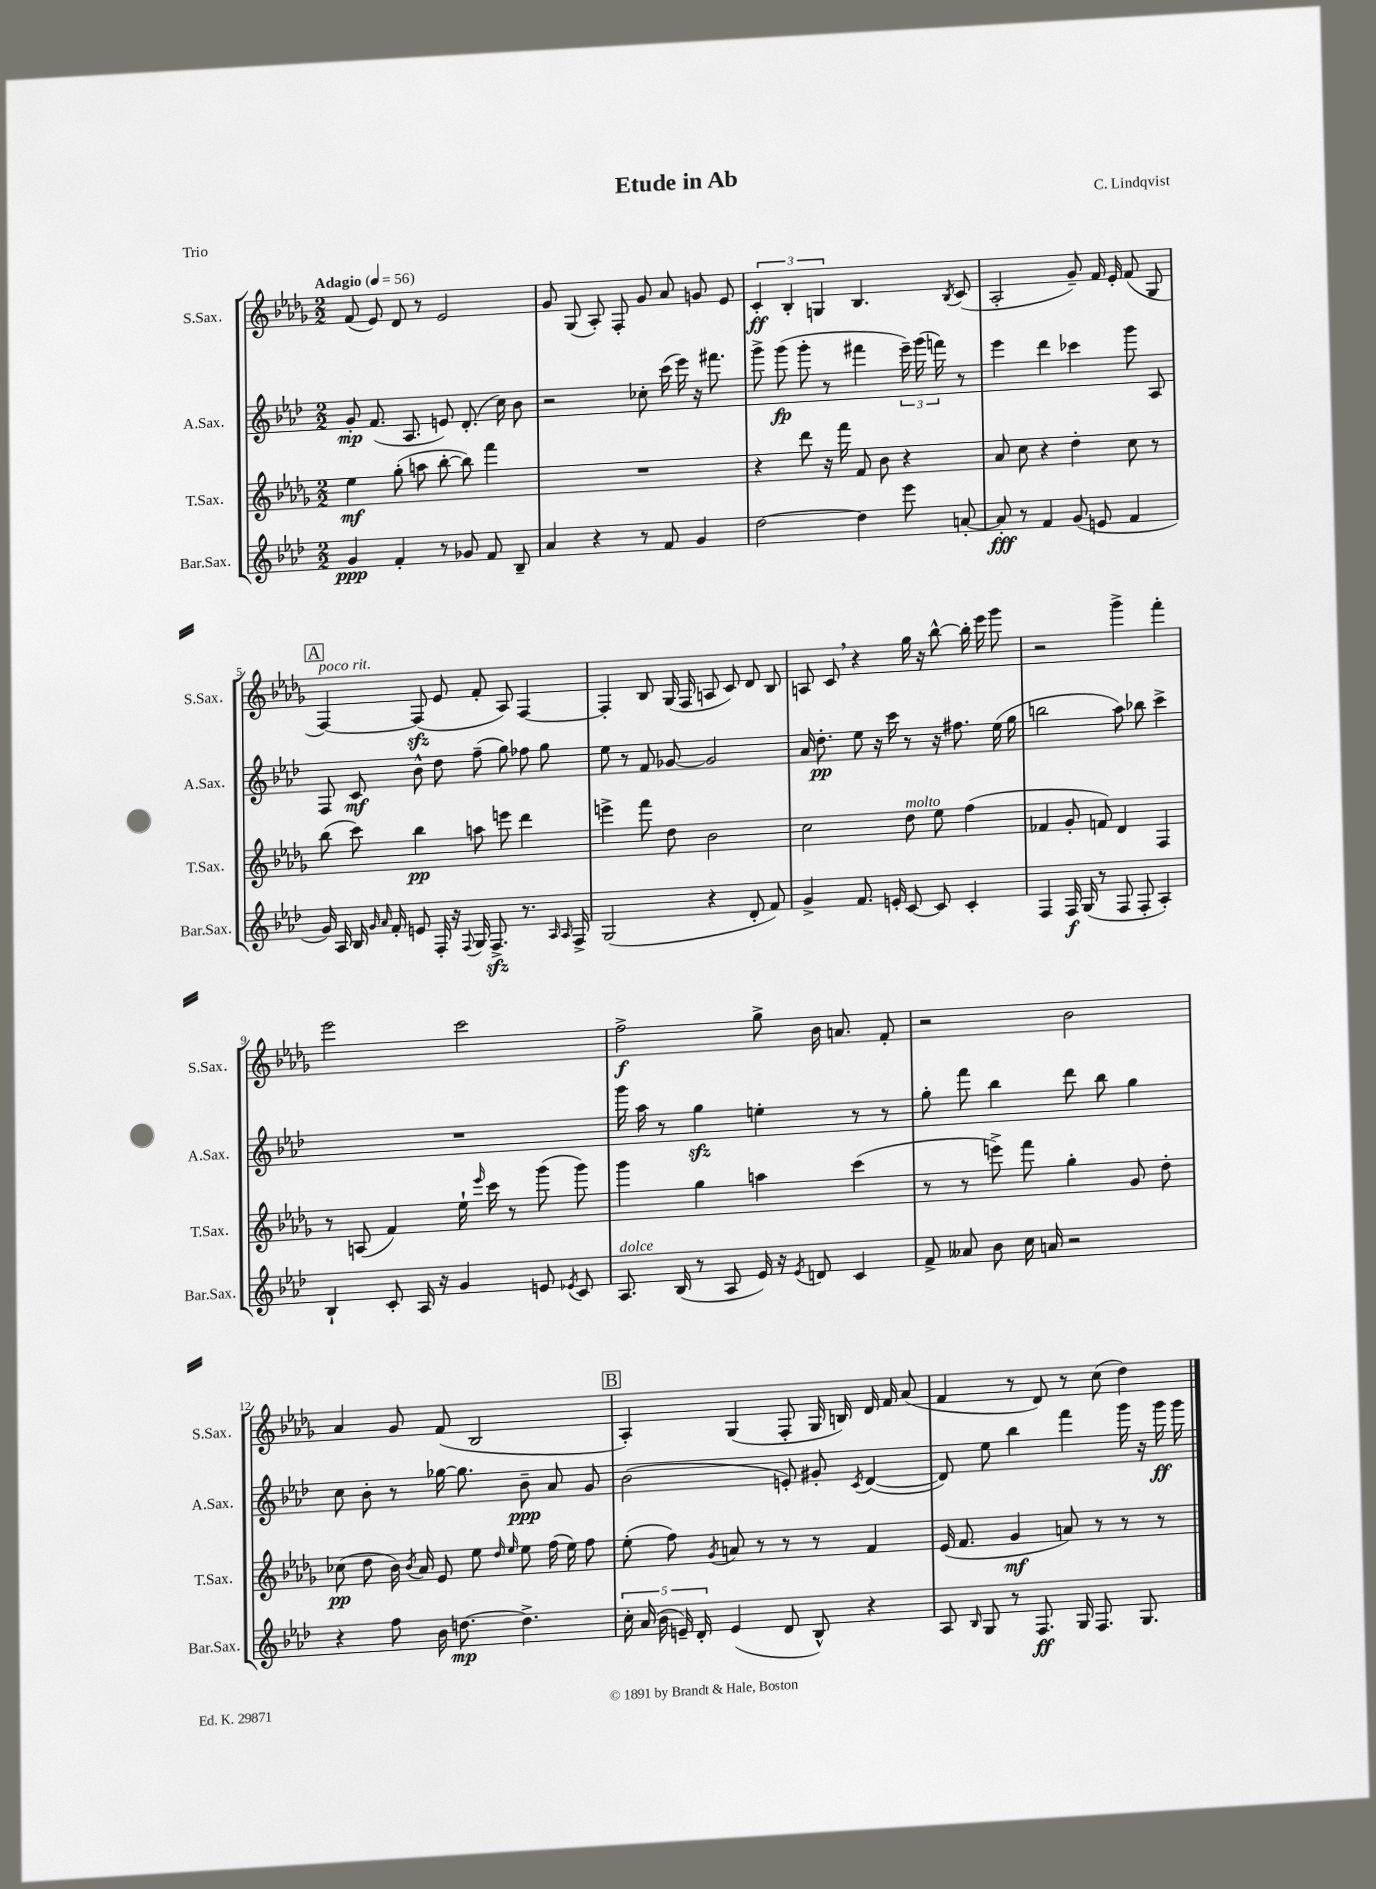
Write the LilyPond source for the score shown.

\header { title = "Etude in Ab" composer = "C. Lindqvist" piece = "Trio" }
<<
\new StaffGroup <<
\new Staff = "s0" \with { instrumentName = "S.Sax." shortInstrumentName = "S.Sax." } {
    \clef treble \key des \major \numericTimeSignature \time 2/2 \tempo "Adagio" 4 = 56
    \autoBeamOff f'8( ees'8) des'8 r8 ees'2 |
    ges'8 ges8( aes8-.) f8-. ges'8 aes'8 g'8 ees'8 |
    \tuplet 3/2 { c'4-.\ff bes4-. g4 } bes4. \acciaccatura { bes8 } c'8( |
    aes2-. ges'8--) f'16 ees'16-. f'8( ges8 |
    \mark \markup { \box "A" } f4~^\markup { \italic "poco rit." }) f8\sfz( ees'8 f'8-. aes8) f4~ |
    f4-. bes8 ges16( f16 a8 c'8) des'8 bes8 |
    a8 c'8 \breathe r4 ges''16 r16 bes''8~-^ bes''16-. ees'''16 ges'''8 |
    r2 ges'''4-> f'''4-. |
    ees'''2 c'''2 |
    f''2->\f ges''8-> bes'16 a'8. f'8-. |
    r2 bes'2 |
    aes'4 ges'8 f'8( bes2 |
    \mark \markup { \box "B" } aes4-.) ges4( f8-. ges16 b16) des'16 f'16 aes'8( |
    f'4 r8 des'8) r8 c''8( des''4) \bar "|." |
}
\new Staff = "s1" \with { instrumentName = "A.Sax." shortInstrumentName = "A.Sax." } {
    \clef treble \key aes \major \numericTimeSignature \time 2/2
    \autoBeamOff g'8-.\mp f'8.( aes8. e'8) des'8.-.( c''16) bes'8 |
    r2 ces''8-. c'''16( ees'''16) r16 fis'''8. |
    g'''8-> g'''8\fp( g'''8-. r8 fis'''4 \tuplet 3/2 { ees'''16--) g'''16( f'''16) } r8 |
    ees'''4 des'''4 ces'''4 g'''8 aes8 |
    \mark \markup { \box "A" } f8 c'8\mf bes'8-^ des''8 f''8--( g''8) fes''8 g''8 |
    ees''8 r8 f'8 ges'8~ ges'2 |
    aes'16 des''8.-.\pp ees''8 r16 c'''16 r8 r16 fis''8. ees''16( g''16 |
    b''2 aes''8) bes''8 c'''4-> |
    R1 |
    g'''16 aes''16 r8 g''4\sfz e''4-. r8 r8 |
    g''8-. f'''8 bes''4 des'''8 bes''8 g''4 |
    c''8 bes'8-. r8 ges''16~ ges''8. bes'8--\ppp aes'8 g'8 |
    \mark \markup { \box "B" } bes'2( e'8-.) gis'8-. \acciaccatura { c'8 } des'4~( |
    des'8) ees''8 bes''4 f'''4 g'''16 r16 g'''16\ff g'''16 \bar "|." |
}
\new Staff = "s2" \with { instrumentName = "T.Sax." shortInstrumentName = "T.Sax." } {
    \clef treble \key des \major \numericTimeSignature \time 2/2
    \autoBeamOff ees''4\mf ges''8-.( a''8 bes''8~-. bes''8) f'''4 |
    R1 |
    r4 des'''8 r16 f'''16 f'8 bes'8 r4 |
    aes'8 c''8 r4 des''4-. c''8 r8 |
    \mark \markup { \box "A" } bes''8( c'''8) bes''4\pp a''8 e'''8 des'''4 |
    e'''4-> f'''8 des''8 bes'2 |
    c''2 des''8^\markup { \italic "molto" } ees''8 f''4( |
    fes'4 ges'8-. f'8) des'4 f4 |
    r8 a8( f'4) ees''16-! \grace { ees'''16 } c'''16 r8 ges'''8( ges'''8) |
    ges'''4 ges''4 a''4 c'''4( |
    r8 r8 e'''8->) f'''8 ges''4-. ges'8 des''8-. |
    ces''8\pp( des''8 bes'16) \acciaccatura { bes'8 } aes'16 ees'8 ees''8 \grace { des''16 ees''16 } ees''8 f''16( ees''16) f''8 |
    \mark \markup { \box "B" } ees''8-.( f''8) \acciaccatura { ges'8 } a'8 r8 r8 r8 f'4 |
    ees'16( f'8. ges'4\mf a'8) r8 r8 r8 \bar "|." |
}
\new Staff = "s3" \with { instrumentName = "Bar.Sax." shortInstrumentName = "Bar.Sax." } {
    \clef treble \key aes \major \numericTimeSignature \time 2/2
    \autoBeamOff g'4\ppp f'4-. r8 ges'8 f'8 bes8-- |
    aes'4 r4 r8 f'8 g'4 |
    des''2~ des''4 ees'''8 a'8~-. |
    a'8-.\fff r8 f'4 g'8( e'8 f'4 |
    \mark \markup { \box "A" } g'16) aes16 bes16 \grace { g'16 aes'16 } f'16-. e'8 f16-. r16 \appoggiatura { f8 } g16 f8.->\sfz r8. \grace { aes16 aes16 } f16-> |
    g2( r4 des'8-. f'8) |
    g'4-> f'8. e'16-. c'8~ c'8 c'4-. |
    f4 f16\f g16( r8 f8 f8-. aes4-.) |
    bes4-! c'8-. aes16 r16 g'4 e'8 \acciaccatura { ees'8 } c'8 |
    aes8.^\markup { \italic "dolce" } bes16( r8 aes8 ees'16) r16 \acciaccatura { ees'8 } d'8 c'4 |
    f'8-> aeses'8 bes'8 c''16 a'16 r2 |
    r4 f''8 bes'16 d''8.~\mp d''4.-> |
    \mark \markup { \box "B" } \tuplet 5/4 { c''16-. aes'16( bes'16 e'16--) des'16-. } e'4( des'8 bes8-^) r4 |
    aes8 \grace { bes16 } g8 r8 f8.\ff g16 f8. g8. \bar "|." |
}
>>
>>
